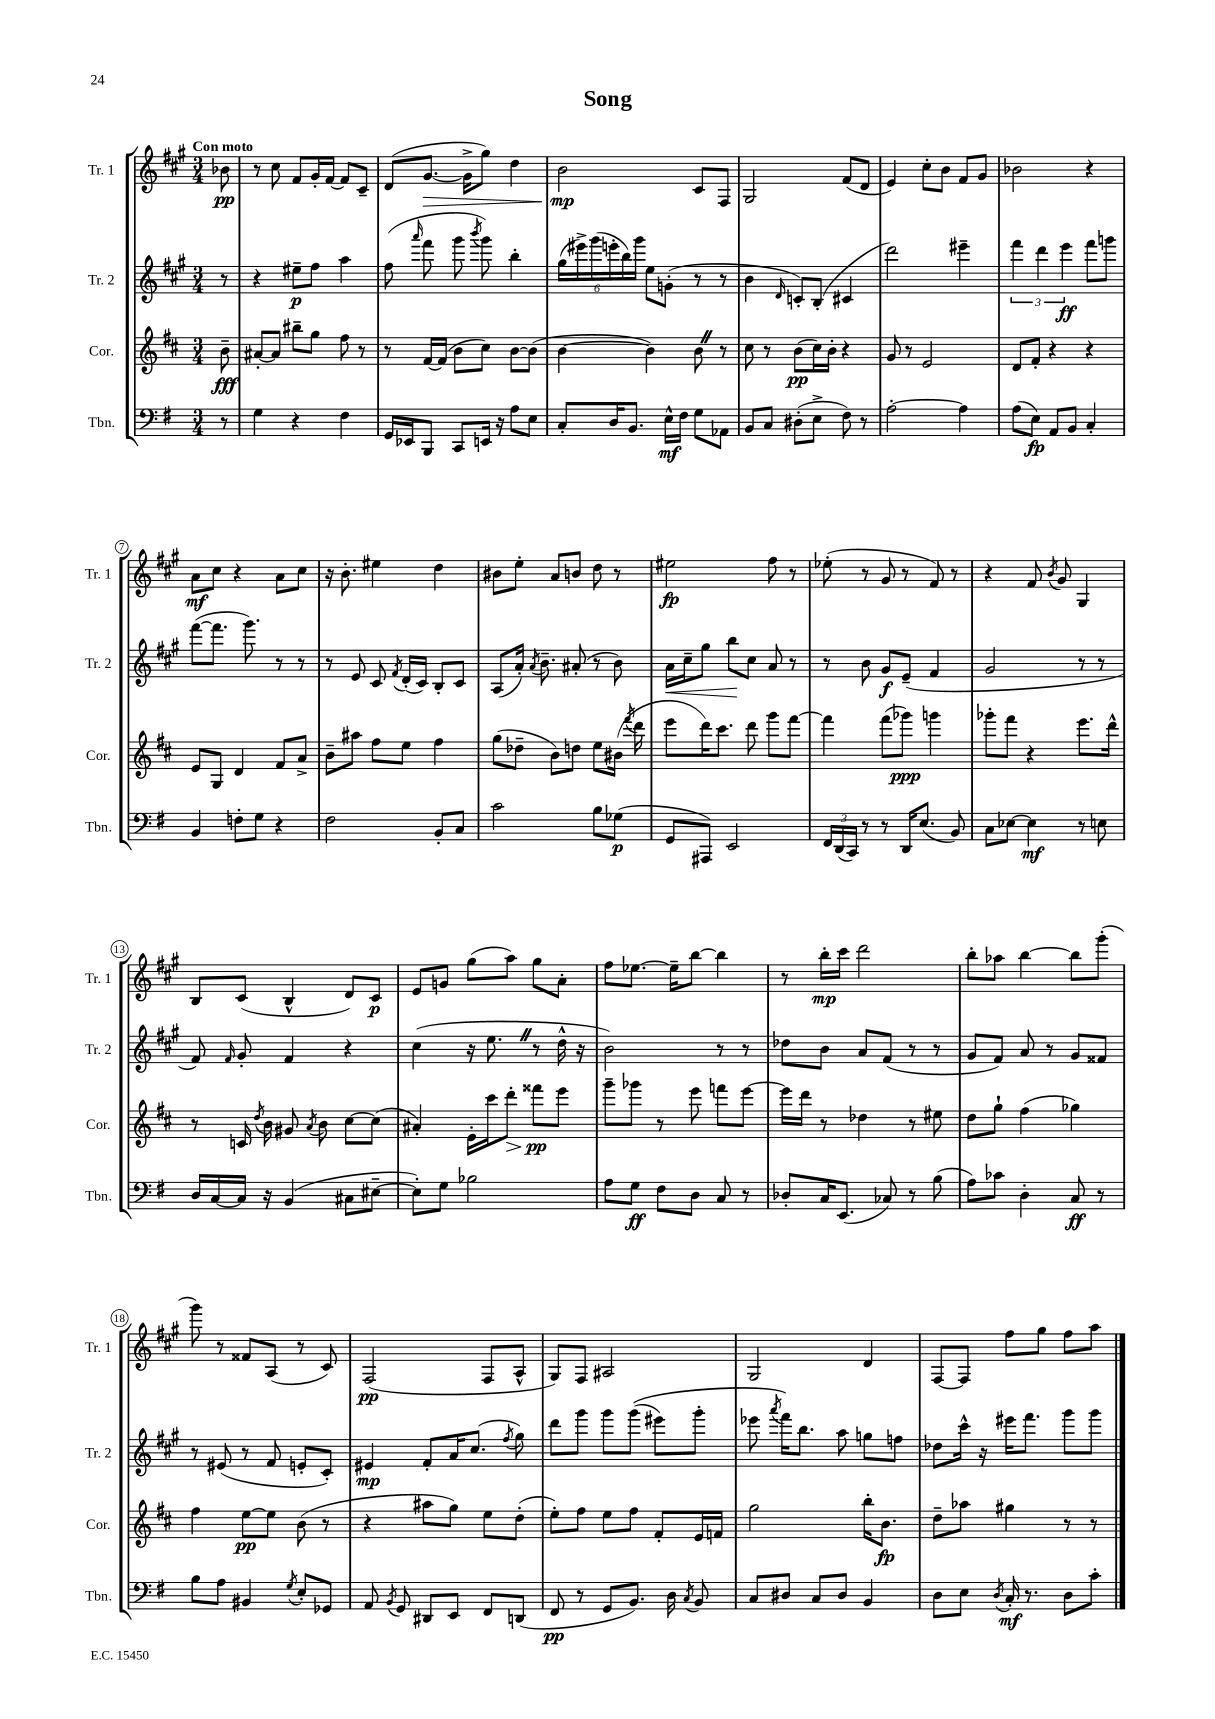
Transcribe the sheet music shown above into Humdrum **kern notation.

**kern	**dynam	**kern	**dynam	**kern	**dynam	**kern	**dynam
*part4	*part4	*part3	*part3	*part2	*part2	*part1	*part1
*staff4	*staff4	*staff3	*staff3	*staff2	*staff2	*staff1	*staff1
*I"Tbn.	*	*I"Cor.	*	*I"Tr. 2	*	*I"Tr. 1	*
*I'Tbn.	*	*I'Cor.	*	*I'Tr. 2	*	*I'Tr. 1	*
*clefF4	*	*clefG2	*	*clefG2	*	*clefG2	*
*k[f#]	*	*k[f#c#]	*	*k[f#c#g#]	*	*k[f#c#g#]	*
*M3/4	*	*M3/4	*	*M3/4	*	*M3/4	*
=	=	=	=	=	=	=	=
!	!	!	!	!	!	!LO:TX:a:B:t=Con moto	!
8r	.	8b~\	fff	8r	.	8b-X\	pp
=1	=1	=1	=1	=1	=1	=1	=1
4G\	.	[8a#X'/L	.	4r	.	8r	.
.	.	8a#/J]	.	.	.	8cc#\	.
4r	.	8bb#X~\L	.	8ee#X~\L	p	8f#/L	.
.	.	8gg\J	.	8ff#\J	.	16g#'/L	.
.	.	.	.	.	.	[16f#/JJ	.
4F#\	.	8ff#\	.	4aa\	.	8f#/L]	.
.	.	8r	.	.	.	8c#~/J	.
=2	=2	=2	=2	=2	=2	=2	=2
16GG/LL	.	8r	.	(8ff#\	.	(8d/L	.
16EE-X/J	.	.	.	.	.	.	.
.	.	.	.	16qqaaa/	.	.	.
!	!	!	!	!	!	!	!LO:HP:b
8BBB/J	.	[16f#/LL	.	8fff#\	.	[8.g#/J	>
.	.	(16f#/JJ]	.	.	.	.	.
8CC/L	.	8b\L	.	8ggg#\	.	.	.
.	.	.	.	.	.	16g#^\KL]	.
.	.	.	.	8qbbb/	.	.	.
16EEn/Jk	.	8cc#\J)	.	8ggg#\)	.	8gg#\J)	.
16r	.	.	.	.	.	.	.
8A\L	.	[8b\L	.	4bb'\	.	4dd\	.
8E\J	.	(8b\J]	.	.	.	.	.
=3	=3	=3	=3	=3	=3	=3	=3
8C'/L	.	[4b\	.	(24gg#\LL	.	2b\	mp
.	.	.	.	24eee#X^\)	.	.	.
.	.	.	.	(24ggg#\	.	.	.
16D/K	.	.	.	24eeen'\	.	.	.
.	.	.	.	24bb\)	.	.	.
8.BB/J	.	.	.	.	.	.	.
.	.	.	.	24ggg#\JJ	.	.	.
.	.	4b\])	.	8ee\L	.	.	.
16E^^\LL	mf	.	.	(8gn'\J	.	.	.
16F#\JJ	.	.	.	.	.	.	.
8G\L	.	8bZ\	.	8r	.	8c#/L	]
8AA-X\J	.	8r	.	8r	.	8F#/J	.
=4	=4	=4	=4	=4	=4	=4	=4
8BB/L	.	8cc#\	.	4b\	.	2G#/	.
8C/J	.	8r	.	.	.	.	.
.	.	.	.	16qqd/	.	.	.
(8D#X'\L	.	(8b\L	pp	8cn'/L)	.	.	.
8E^\J	.	16cc#\L)	.	(8B'/J	.	.	.
.	.	16b'\JJ	.	.	.	.	.
8F#\)	.	4r	.	4c#X/	.	(8f#/L	.
8r	.	.	.	.	.	8d/J	.
=5	=5	=5	=5	=5	=5	=5	=5
[2A'\	.	8g/	.	2ddd\)	.	4e/)	.
.	.	8r	.	.	.	.	.
.	.	2e/	.	.	.	8cc#'\L	.
.	.	.	.	.	.	8b\J	.
4A\]	.	.	.	4eee#X~\	.	8f#/L	.
.	.	.	.	.	.	8g#/J	.
=6	=6	=6	=6	=6	=6	=6	=6
(8A\L	.	8d/L	.	6fff#\	.	2b-X\	.
8E\J)	fp	8f#'/J	.	.	.	.	.
.	.	.	.	6ddd\	.	.	.
8AA/L	.	4r	.	.	.	.	.
.	.	.	.	6eee\	ff	.	.
8BB/J	.	.	.	.	.	.	.
4C'/	.	4r	.	8fff#\L	.	4r	.
.	.	.	.	8gggn\J	.	.	.
!!LO:LB:g=z
=7	=7	=7	=7	=7	=7	=7	=7
4BB/	.	8e/L	.	([8fff#\L	.	8a\L	mf
.	.	8G/J	.	8.fff#\J]	.	8cc#\J	.
8Fn'\L	.	4d/	.	.	.	4r	.
.	.	.	.	8.ggg#\)	.	.	.
8G\J	.	.	.	.	.	.	.
4r	.	8f#/L	.	8r	.	8a\L	.
.	.	8a^/J	.	8r	.	8cc#\J	.
=8	=8	=8	=8	=8	=8	=8	=8
2F#\	.	8b~\L	.	8r	.	16r	.
.	.	.	.	.	.	8.b'\	.
.	.	8aa#X\J	.	8e/	.	.	.
.	.	8ff#\L	.	8c#/	.	4ee#X\	.
.	.	.	.	8qf#/	.	.	.
.	.	8ee\J	.	(16d'/LL	.	.	.
.	.	.	.	16c#/JJ)	.	.	.
8BB'/L	.	4ff#\	.	8B'/L	.	4dd\	.
8C/J	.	.	.	8c#/J	.	.	.
=9	=9	=9	=9	=9	=9	=9	=9
2c\	.	(8gg\L	.	(8A/L	.	8b#X\L	.
.	.	8dd-X~\J	.	16a'/Jk)	.	8ee'\J	.
.	.	.	.	8qa/	.	.	.
.	.	.	.	8.b~\	.	.	.
.	.	8b\L)	.	.	.	8a/L	.
.	.	8ddn\J	.	(8a#X'/	.	8bn/J	.
8B\L	.	8ee\L	.	8r	.	8dd\	.
(8G-X\J	p	(16b#X\Jk	.	8b\)	.	8r	.
.	.	8qfff#/	.	.	.	.	.
.	.	16ddd\	.	.	.	.	.
=10	=10	=10	=10	=10	=10	=10	=10
!	!	!	!	!	!LO:HP:b	!	!
8GG/L	.	8eee\L	.	16a\LL	<	2ee#X\	fp
.	.	.	.	16cc#~\J	.	.	.
8AAA#X/J)	.	16ddd\K)	.	8gg#\J	.	.	.
.	.	8.ccc#\J	.	.	.	.	.
2EE/	.	.	.	8bb\L	.	.	.
.	.	8ddd\	.	8cc#\J	[	.	.
.	.	8ggg\L	.	8a/	.	8ff#\	.
.	.	[8fff#\J	.	8r	.	8r	.
=11	=11	=11	=11	=11	=11	=11	=11
24FF#/LL	.	4fff#\]	.	8r	.	(8ee-X'\	.
(24DD/	.	.	.	.	.	.	.
24CC/JJ)	.	.	.	.	.	.	.
8r	.	.	.	8b\	.	8r	.
8r	.	(8fff#\L	.	8g#/L	f	8g#/	.
16DD/KL	.	8ggg-X\J)	ppp	(8e~/J	.	8r	.
(8.E/J	.	.	.	.	.	.	.
.	.	4gggn\	.	4f#/	.	8f#/)	.
8BB/)	.	.	.	.	.	8r	.
=12	=12	=12	=12	=12	=12	=12	=12
8C\L	.	8ggg-X'\L	.	2g#/	.	4r	.
[8E-X\J	.	8fff#\J	.	.	.	.	.
4E-\]	mf	4r	.	.	.	8f#/	.
.	.	.	.	.	.	8qb/	.
.	.	.	.	.	.	8g#/	.
8r	.	8.eee\L	.	8r	.	4G#/	.
8En\	.	.	.	8r	.	.	.
.	.	16ddd^^\Jk	.	.	.	.	.
!!LO:LB:g=z
=13	=13	=13	=13	=13	=13	=13	=13
16D/LL	.	8r	.	8f#/)	.	8B/L	.
[16C/	.	.	.	.	.	.	.
.	.	.	.	16qqf#/	.	.	.
16C/JJ]	.	16cn/	.	8g#'/	.	(8c#/J	.
.	.	8qdd/	.	.	.	.	.
16r	.	16b\	.	.	.	.	.
(4BB/	.	8g#X/	.	4f#/	.	4B^^/	.
.	.	8qa/	.	.	.	.	.
.	.	8b\	.	.	.	.	.
8C#X\L	.	[8cc#\L	.	4r	.	8d/L)	.
[8E#X~\J	.	(8cc#\J]	.	.	.	8c#/J	p
=14	=14	=14	=14	=14	=14	=14	=14
8E#'\L])	.	4a#X'/)	.	(4cc#\	.	8e/L	.
8G\J	.	.	.	.	.	8gn/J	.
2B-X\	.	16e'\LL	.	16r	.	(8gg#\L	.
.	.	16ccc#\J	.	8.eeZ\	.	.	.
!	!	!	!LO:HP:b	!	!	!	!
.	.	8ddd'\J	>	.	.	8aa\J)	.
.	.	8fff##X\L	pp	8r	.	8gg#\L	.
.	.	8eee\J	]	16dd^^\	.	8a'\J	.
.	.	.	.	16r	.	.	.
=15	=15	=15	=15	=15	=15	=15	=15
8A\L	.	8ggg~\L	.	2b\)	.	8ff#\L	.
8G\J	ff	8ggg-X\J	.	.	.	[8.ee-X\J	.
8F#\L	.	8r	.	.	.	.	.
.	.	.	.	.	.	16ee-~\KL]	.
8D\J	.	8eee\	.	.	.	[8bb\J	.
8C/	.	8fffn\L	.	8r	.	4bb\]	.
8r	.	[8eee\J	.	8r	.	.	.
=16	=16	=16	=16	=16	=16	=16	=16
8D-X'/L	.	16eee\LL]	.	8dd-X\L	.	8r	.
.	.	16ddd\JJ	.	.	.	.	.
16C/K	.	8r	.	8b\J	.	16bb'\LL	mp
(8.EE/J	.	.	.	.	.	16ccc#\JJ	.
.	.	4dd-X\	.	8a/L	.	2ddd\	.
8C-X/)	.	.	.	(8f#/J	.	.	.
8r	.	8r	.	8r	.	.	.
(8B\	.	8ee#X\	.	8r	.	.	.
=17	=17	=17	=17	=17	=17	=17	=17
8A\L)	.	8dd\L	.	8g#/L	.	8bb'\L	.
8c-X\J	.	8gg`\J	.	8f#/J)	.	8aa-X\J	.
4D'\	.	(4ff#\	.	8a/	.	[4bb\	.
.	.	.	.	8r	.	.	.
8C/	ff	4gg-X\)	.	8g#/L	.	8bb\L]	.
8r	.	.	.	8f##X/J	.	(8ggg#'\J	.
!!LO:LB:g=z
=18	=18	=18	=18	=18	=18	=18	=18
8B\L	.	4ff#\	.	8r	.	8ggg#\)	.
8A\J	.	.	.	(8e#X/	.	8r	.
4BB#X/	.	[8ee\L	pp	8r	.	8f##X/L	.
.	.	8ee\J]	.	8f#/	.	(8A/J	.
8qG/	.	.	.	.	.	.	.
8E'/L	.	(8b\	.	8en'/L	.	8r	.
8GG-X/J	.	8r	.	8c#'/J)	.	8c#/)	.
=19	=19	=19	=19	=19	=19	=19	=19
8AA/	.	4r	.	4e#X/	mp	(2F#/	pp
8qBB/	.	.	.	.	.	.	.
8GG/	.	.	.	.	.	.	.
8DD#X/L	.	8aa#X\L	.	8f#'/L	.	.	.
8EE/J	.	8gg\J)	.	16a/K	.	.	.
.	.	.	.	(8.cc#/J	.	.	.
8FF#/L	.	8ee\L	.	.	.	8F#/L	.
.	.	.	.	8qff#/	.	.	.
(8DDn/J	.	(8dd'\J	.	8gg#\)	.	8A^^/J	.
=20	=20	=20	=20	=20	=20	=20	=20
8FF#/	pp	8ee'\L)	.	8ddd\L	.	8G#/L)	.
8r	.	8ff#\J	.	8ggg#\J	.	8F#/J	.
8GG/L	.	8ee\L	.	8ggg#\L	.	2A#X/	.
8.BB/J)	.	8ff#\J	.	((8ggg#\J	.	.	.
.	.	8f#'/L	.	8eee#X\L)	.	.	.
16D\	.	.	.	.	.	.	.
8qC/	.	.	.	.	.	.	.
8BB/	.	16e/L	.	8ggg#'\J	.	.	.
.	.	16fn/JJ	.	.	.	.	.
=21	=21	=21	=21	=21	=21	=21	=21
8C/L	.	2gg\	.	8eee-X\	.	2G#/	.
.	.	.	.	8qaaa/	.	.	.
8D#X/J	.	.	.	16fff#\KL)	.	.	.
.	.	.	.	8.bb\J	.	.	.
8C/L	.	.	.	.	.	.	.
8D#/J	.	.	.	8aa\	.	.	.
4BB/	.	16bb'\KL	.	8ggn\L	.	4d/	.
.	.	8.b\J	fp	.	.	.	.
.	.	.	.	8ffn\J	.	.	.
=22	=22	=22	=22	=22	=22	=22	=22
8D\L	.	8dd~\L	.	8dd-X\L	.	[8F#/L	.
8E\J	.	8aa-X\J	.	16ccc#^^\Jk	.	8F#/J]	.
.	.	.	.	16r	.	.	.
8qD/	.	.	.	.	.	.	.
16C'/	mf	4gg#X\	.	16eee#X\KL	.	8ff#\L	.
8.r	.	.	.	8.fff#\J	.	.	.
.	.	.	.	.	.	8gg#\J	.
8D\L	.	8r	.	8ggg#\L	.	8ff#\L	.
8c'\J	.	8r	.	8ggg#\J	.	8aa\J	.
==	==	==	==	==	==	==	==
*-	*-	*-	*-	*-	*-	*-	*-
